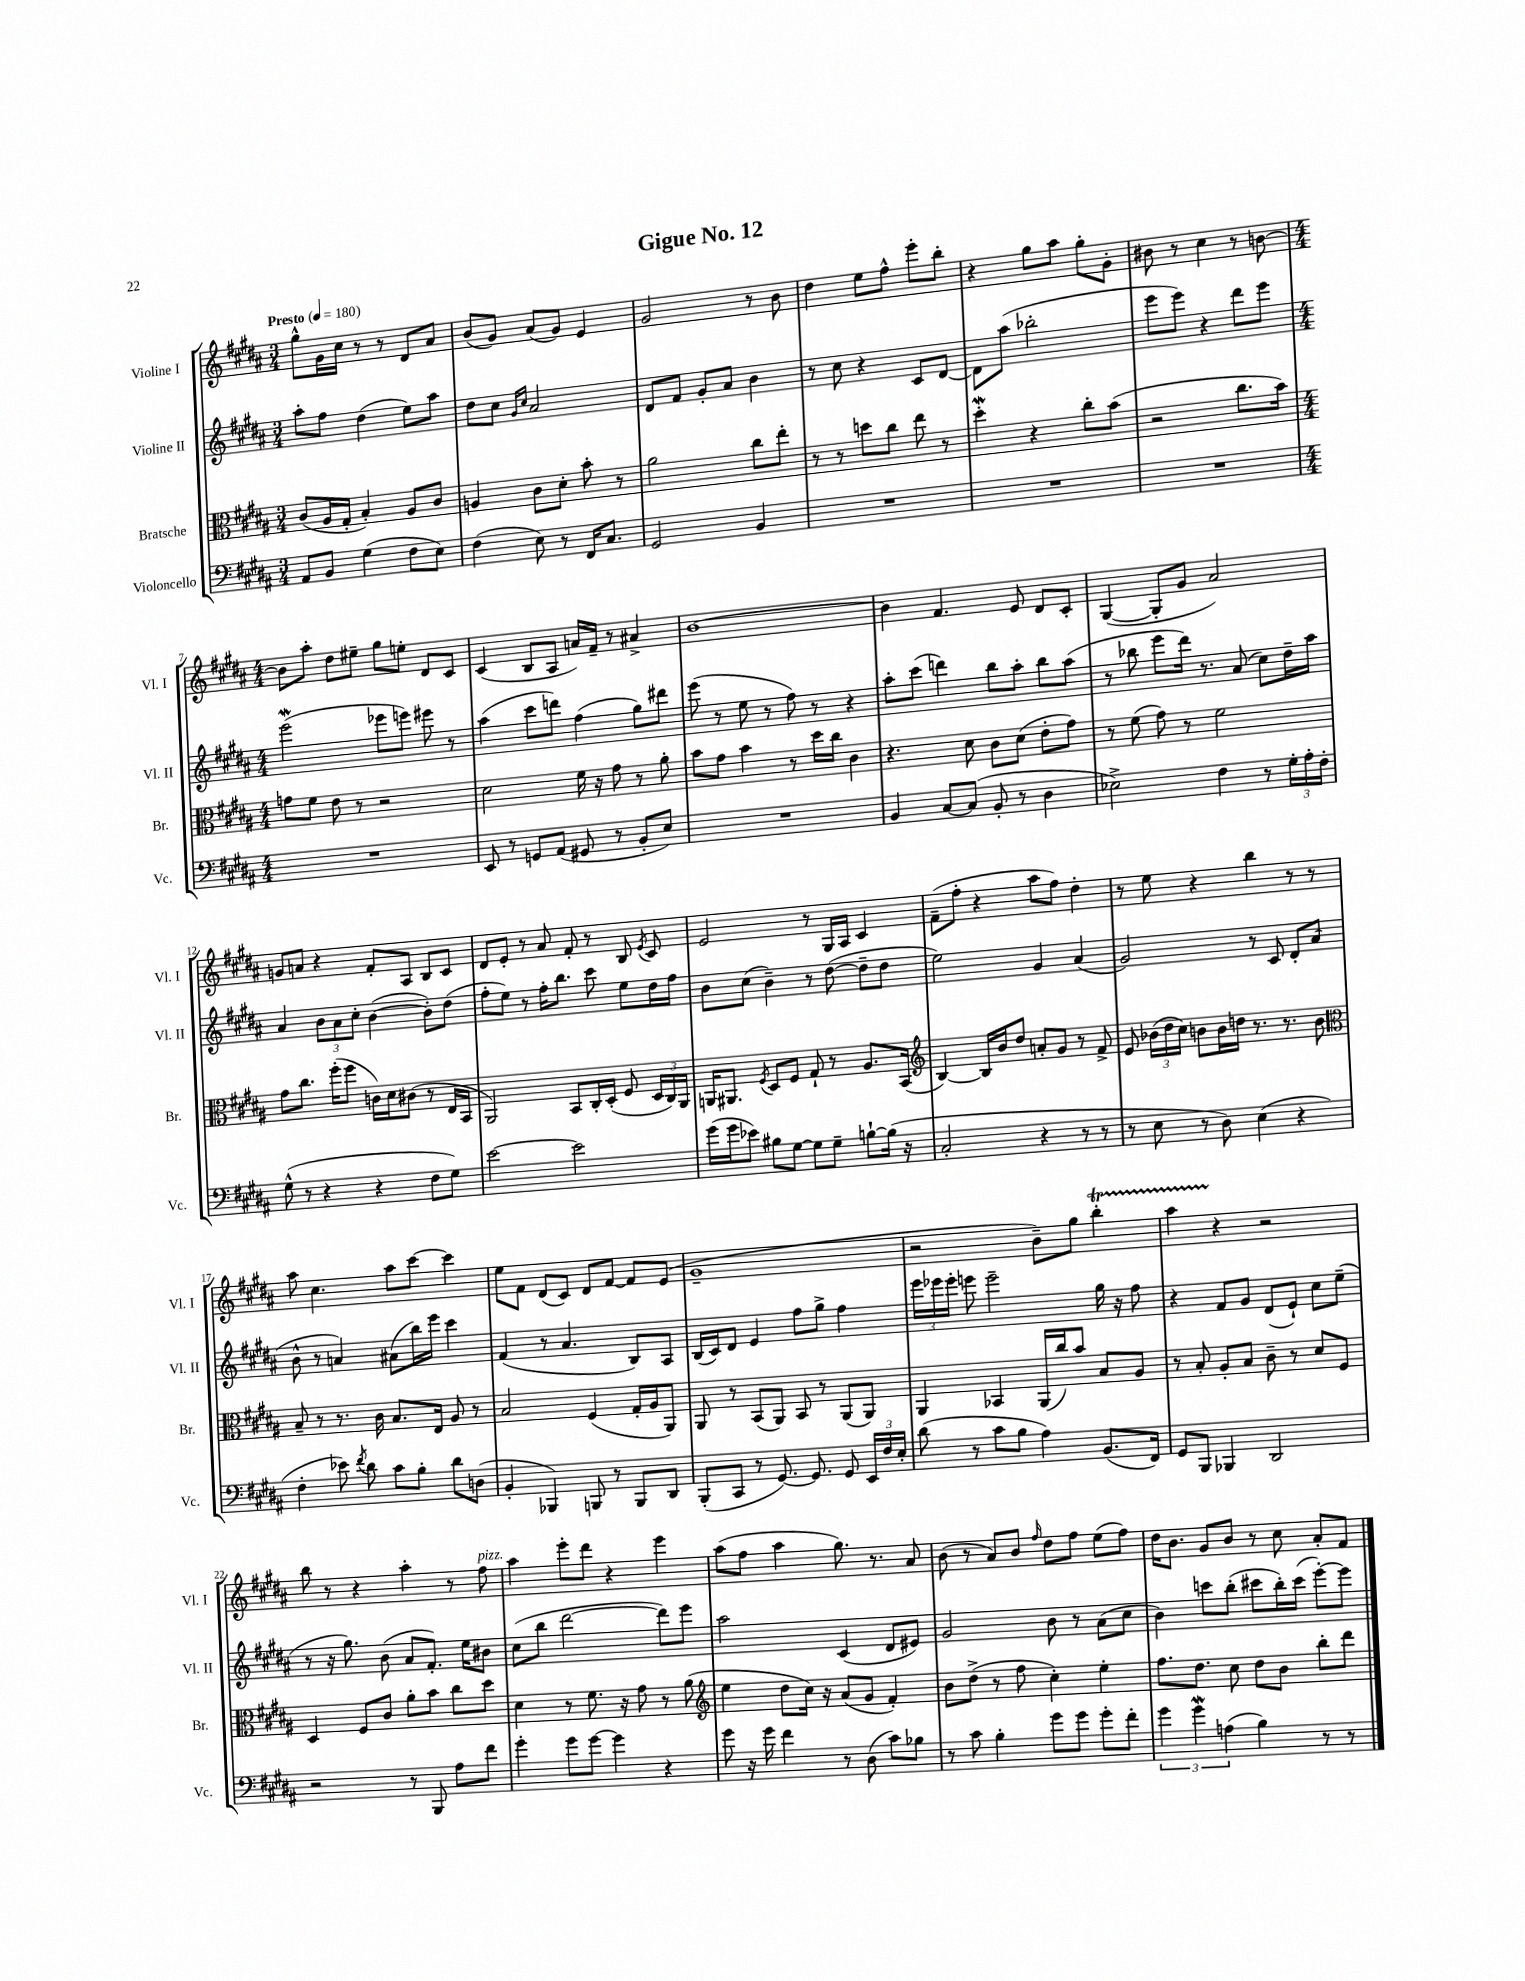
\header { title = "Gigue No. 12" }
<<
\new StaffGroup <<
\new Staff = "s0" \with { instrumentName = "Violine I" shortInstrumentName = "Vl. I" } {
    \clef treble \key b \major \numericTimeSignature \time 3/4 \tempo "Presto" 4 = 180
    \autoBeamOff gis''8[-^ gis'16 cis''16] r8 r8 dis'8[ ais'8] |
    b'8[( gis'8]) ais'8[( gis'8]) e'4 |
    gis'2 r8 b'8 |
    dis''4 e''8[ fis''8]-^ e'''8[-. b''8]-. |
    r4 gis''8[ ais''8] gis''8[-. gis'8]-. |
    bis'8 r8 cis''4 r8 b'8~ |
    \numericTimeSignature \time 4/4 b'8[ ais''8]-. dis''8[ eis''8]-- gis''8[ e''8]-. dis'8[ cis'8] |
    cis'4( b8[ ais8] a'16[) fis'16]-- r8 ais'4-> |
    b'1~ |
    b'4 fis'4. e'8 dis'8[ cis'8]-. |
    gis4~( gis8[-. gis'8] ais'2) |
    g'8[ a'8] r4 fis'8[-. ais8] b8[ cis'8] |
    dis'8[ e'8]-. r8 ais'8 fis'8-. r8 b8 \acciaccatura { e'8 } cis'8 |
    e'2 r8 gis16[ ais16] cis'4 |
    fis'8[--( fis''8]-. r4 ais''8[ fis''8]) dis''4-. |
    r8 e''8 r4 b''4 r8 r8 |
    ais''8 cis''4. ais''8[ cis'''8]~ cis'''4 |
    e''8[ fis'8] dis'8[( cis'8]) dis'8[ fis'8]~ fis'8[ e'8]( |
    gis'1-- |
    r2 b'8[--) gis''8] b''4-.\startTrillSpan |
    ais''4 r4\stopTrillSpan r2 |
    b''8 r8 r4 ais''4-. r8 fis''8^\markup { \italic "pizz." } |
    ais''4 e'''8[-. dis'''8] r4 e'''4 |
    ais''8[( fis''8] ais''4 gis''8.) r8. ais'8 |
    b'8( r8 ais'8[) b'8] \grace { fis''16 } dis''8[ fis''8] e''8[( fis''8]) |
    dis''16[ b'8.] gis'8[ b'8] r8 cis''8 ais'8[-. fis'8] \bar "|." |
}
\new Staff = "s1" \with { instrumentName = "Violine II" shortInstrumentName = "Vl. II" } {
    \clef treble \key b \major \numericTimeSignature \time 3/4
    \autoBeamOff ais''8[-. fis''8] dis''4( e''8[) ais''8] |
    dis''8[ cis''8] \grace { gis'16[ cis''16] } ais'2 |
    dis'8[ fis'8] gis'8[-. ais'8] b'4 |
    r8 cis''8 r4 cis'8[ dis'8]~ |
    dis'8[ ais''8]( bes''2-. |
    e'''8[ e'''8]) r4 dis'''8[ e'''8] |
    \numericTimeSignature \time 4/4 e'''2\mordent( ees'''8[ e'''8]) eis'''8 r8 |
    ais''4( cis'''8[ d'''8]) fis''4( gis''8[) dis'''8] |
    e'''8( r8 e''8 r8 fis''8) r8 r4 |
    ais''8[-. cis'''8]( d'''4) b''8[ ais''8]-. b''8[ ais''8]( |
    r8 bes''8 e'''8[ dis'''16]) r8. ais'8( cis''8[) dis''16-- ais''16] |
    ais'4 \tuplet 3/2 { b'8[ ais'8 cis''8]-. } b'4~( b'8[-.) dis''8]( |
    fis''8[-. e''8]) r8 fis''16[-. b''8.] cis'''8 e''8[ dis''16 fis''16] |
    b'8[ cis''8]( b'4--) r8 dis''8~( dis''8[-- dis''8] |
    e''2) gis'4 ais'4( |
    gis'2) r8 cis'8 dis'8[-. ais'8]( |
    b'8-^ r8 a'4) ais'8[( b''16) e'''16] cis'''4 |
    fis'4( r8 ais'4. b8[) ais8] |
    b16[( cis'16) dis'8] e'4 fis''8[ gis''8]-> fis''4 |
    \tuplet 3/2 { e'''16[ ees'''16 ees'''16]-. } e'''8 e'''2-- gis''16 r16 fis''8 |
    r4 fis'8[ gis'8] dis'8[( e'8]-!) cis''8[ e''8]--( |
    r8 r16 gis''8.) b'8( ais'8[ fis'8.]-.) e''16[ bis'8] |
    cis''8[( b''8] dis'''2~ dis'''8[) e'''8] |
    ais''2 cis'4( dis'8[ eis'8]) |
    gis'2 b'8 r8 ais'8[( cis''8] |
    b'4) c'''8[ b''8]-.( cis'''8[ b''16-.) cis'''16]( e'''8[~-.) e'''8] \bar "|." |
}
\new Staff = "s2" \with { instrumentName = "Bratsche" shortInstrumentName = "Br." } {
    \clef alto \key b \major \numericTimeSignature \time 3/4
    \autoBeamOff cis'8[( ais16 gis16]-. b4-.) ais8[ cis'8] |
    a4 cis'8[ dis'8]-. b'8-. r8 |
    ais'2 cis''8[ e''8]-. |
    r8 r8 d''8[ cis''8] e''8 r8 |
    dis''4-.\mordent r4 cis''8[-. b'8]( |
    r2 cis''8.[ b'16]) |
    \numericTimeSignature \time 4/4 g'8[ fis'8] e'8 r8 r2 |
    dis'2 fis'16 r16 gis'8 r8 ais'8-. |
    b'8[ gis'8] b'4 r8 dis''16[ cis''16] cis'4 |
    r4. dis'8 cis'8[ dis'8]( e'8[-. gis'8]) |
    r8 fis'8( gis'8) r8 fis'2 |
    gis'8[ cis''8.] fis''16[-.( fis''8] c'16[) dis'16 cis'8]( r8 e16[ b,16] |
    ais,2) b,8[ cis16-. dis16]-.( fis8 \tuplet 3/2 { dis16[ cis16) ais,16] } |
    a,16[ ais,8.] \acciaccatura { fis8 } dis8[ fis8] gis8-! r8 ais8.[ b,16]( |
    \clef treble b4~) b16[ b'16 dis''8] a'8[-. gis'8] r8 fis'8-> |
    e'8 \tuplet 3/2 { bes'16[( dis''16 cis''16]) } b'8[ b'16 d''16] r8. r8. b'8 |
    \clef alto b8-- r8 r8. cis'16 b8.[ e16] ais8 r8 |
    b2 fis4( gis16[-. ais16 ais,8]) |
    ais,8 r8 b,8[( ais,8]) b,8 r8 ais,8[( ais,8]) |
    ais,4 bes,4 ais,16[( cis''16) b'8] b8[ ais8] |
    r8 b8-. ais8[-. b8] cis'8-- r8 dis'8[ fis8] |
    dis4 fis8[ cis'8] ais'8[-. b'8] cis''8[ dis''8] |
    dis'4 r8 fis'8. r16 gis'8 r8 ais'8( |
    \clef treble e''4 dis''8[ cis''16]) r16 ais'8[( gis'8] fis'4-.) |
    b'8[ dis''8]->( r8 fis''8 cis''4-.) e''4-. |
    fis''8.[ dis''8.] cis''8 dis''8[ b'8] b''8[-. dis'''8] \bar "|." |
}
\new Staff = "s3" \with { instrumentName = "Violoncello" shortInstrumentName = "Vc." } {
    \clef bass \key b \major \numericTimeSignature \time 3/4
    \autoBeamOff ais,8[ b,8] gis4( fis8[ e8]) |
    fis4( e8) r8 fis,16[ cis8.] |
    gis,2 b,4 |
    R2. |
    R2. |
    R2. |
    \numericTimeSignature \time 4/4 R1 |
    e,8 r8 g,8[ ais,8]( gis,8 r8 b,8[-. e8]) |
    R1 |
    b,4 cis8[~ cis8]( b,8-. r8 dis4 |
    ees2->) fis4 r8 \tuplet 3/2 { gis16[-. ais16-. fis16]-. } |
    gis8-^( r8 r4 r4 fis8[ gis8]) |
    e'2~ e'2 |
    gis'16[( gis'16 ees'8]) bis8[ gis8]~ gis8[ gis8]-- b8[~-! b16]( r16 |
    cis2-. r4 r8 r8 |
    r8 e8 r8 dis8) e4( r4 |
    fis4-. ees'8) \acciaccatura { fis'8 } dis'8 cis'8[ b8]-. dis'8[ d8]( |
    b,4-. bes,,4) b,,8 r8 b,,8[ dis,8] |
    b,,8[-.( cis,8] r8 gis,8.~) gis,8. gis,8 \tuplet 3/2 { e,16[ fis16 e16]-. } |
    dis'8( r8 cis'8[ b8] ais4) b,8.[( fis,16]) |
    gis,8[ b,,8] bes,,4 dis,2 |
    r2 r8 b,,8 ais8[ fis'8] |
    gis'4-. gis'8[ gis'8]~ gis'4 r4 |
    gis'8 r16 gis'16 fis'4 r8 dis8( cis'8[) bes8] |
    r8 cis'8 b4-. gis'8[ gis'8] gis'8[-. fis'8]-. |
    \tuplet 3/2 { gis'4 gis'4\mordent a4( } b4) r8 r8 \bar "|." |
}
>>
>>
